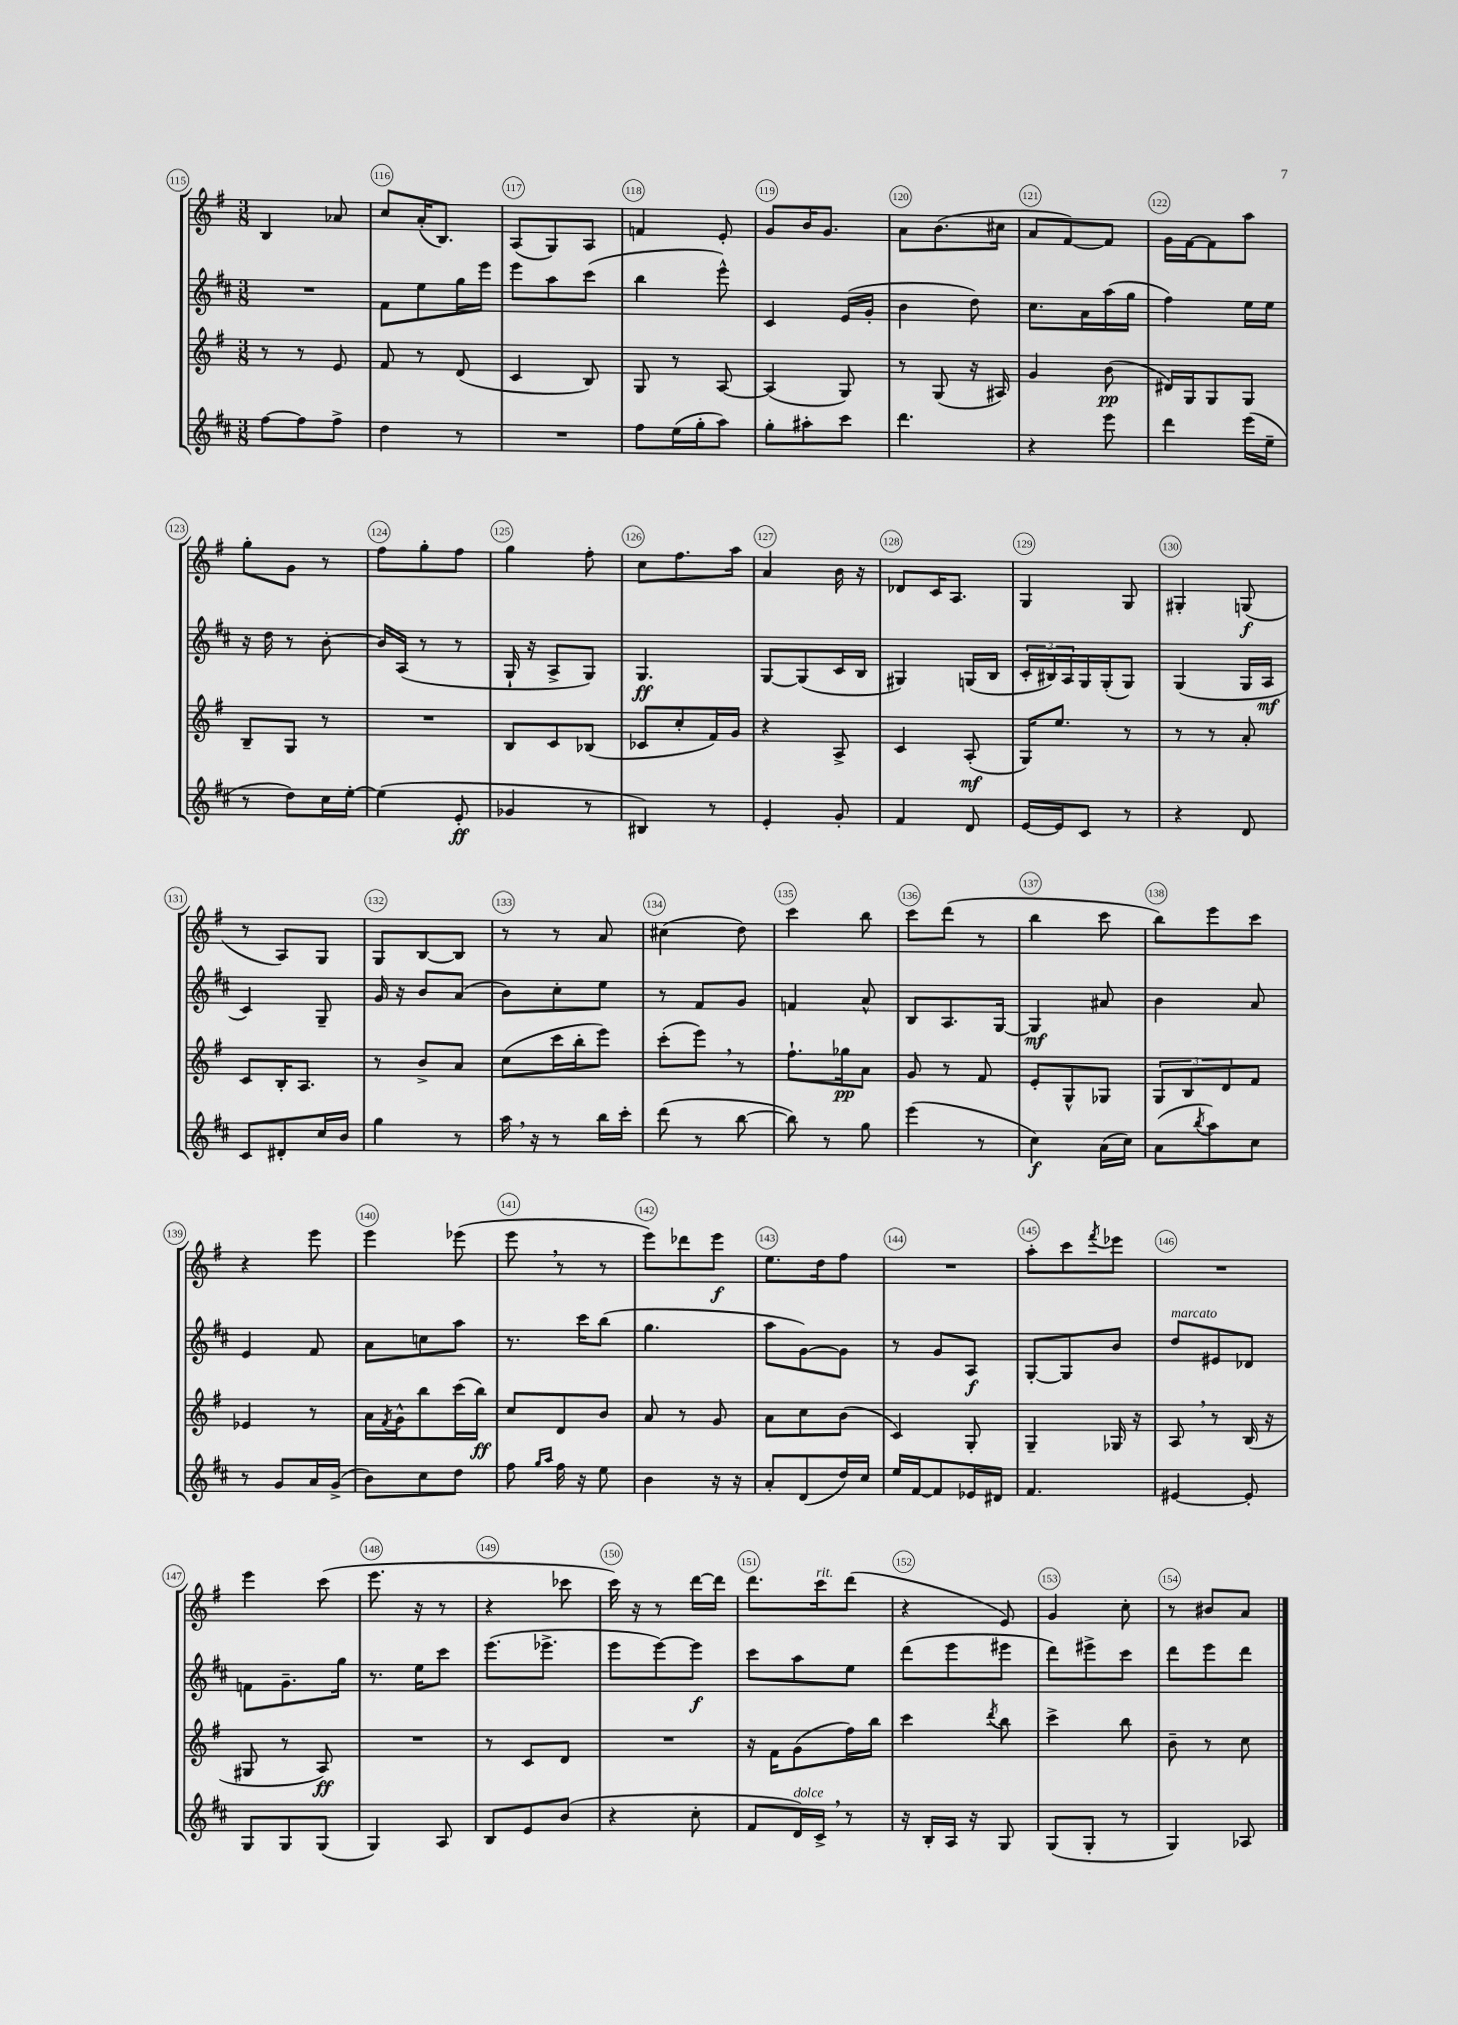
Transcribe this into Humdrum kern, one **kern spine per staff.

**kern	**dynam	**kern	**dynam	**kern	**dynam	**kern	**dynam
*part4	*part4	*part3	*part3	*part2	*part2	*part1	*part1
*staff4	*staff4	*staff3	*staff3	*staff2	*staff2	*staff1	*staff1
*clefG2	*	*clefG2	*	*clefG2	*	*clefG2	*
*k[f#c#]	*	*k[f#]	*	*k[f#c#]	*	*k[f#]	*
*M3/8	*	*M3/8	*	*M3/8	*	*M3/8	*
=115	=115	=115	=115	=115	=115	=115	=115
[8ff#\L	.	8r	.	4.r	.	4B/	.
8ff#\]	.	8r	.	.	.	.	.
8ff#^\J	.	8e/	.	.	.	8a-X/	.
=116	=116	=116	=116	=116	=116	=116	=116
4dd\	.	8f#/	.	8f#\L	.	8cc/L	.
.	.	8r	.	8ee\	.	(16a'/K	.
.	.	.	.	.	.	8.B/J)	.
8r	.	(8d/	.	16gg\L	.	.	.
.	.	.	.	16eee\JJ	.	.	.
=117	=117	=117	=117	=117	=117	=117	=117
4.r	.	4c/	.	8eee\L	.	(8A/L	.
.	.	.	.	8aa\	.	8G/)	.
.	.	8B/)	.	(8ccc#\J	.	8A/J	.
=118	=118	=118	=118	=118	=118	=118	=118
8ff#\L	.	8G/	.	4bb\	.	4fn/	.
(16ee\L	.	8r	.	.	.	.	.
16gg'\J	.	.	.	.	.	.	.
8aa\J)	.	[8A/	.	8eee^^\)	.	8e'/	.
=119	=119	=119	=119	=119	=119	=119	=119
8gg'\L	.	(4A/]	.	4c#/	.	8g/L	.
8aa#X'\	.	.	.	.	.	16b/K	.
.	.	.	.	.	.	8.g/J	.
8ccc#\J	.	8G/)	.	(16e/LL	.	.	.
.	.	.	.	16g'/JJ	.	.	.
=120	=120	=120	=120	=120	=120	=120	=120
4.ddd\	.	8r	.	4b\	.	8a\L	.
.	.	(8G/	.	.	.	(8.b\	.
.	.	16r	.	8dd\)	.	.	.
.	.	16A#X/)	.	.	.	16cc#X\Jk	.
=121	=121	=121	=121	=121	=121	=121	=121
4r	.	4g/	.	8.cc#\L	.	8a/L	.
.	.	.	.	.	.	[8f#/)	.
.	.	.	.	16a\L	.	.	.
8eee\	.	(8b\	pp	(16aa\	.	8f#/J]	.
.	.	.	.	16gg\JJ	.	.	.
=122	=122	=122	=122	=122	=122	=122	=122
4ddd\	.	16d#X/LL)	.	4ff#\)	.	16g\LL	.
.	.	16G/J	.	.	.	[16f#\J	.
.	.	8G/	.	.	.	8f#\]	.
(16eee\LL	.	8G/J	.	16ee\LL	.	8aa\J	.
16ee~\JJ	.	.	.	16ee\JJ	.	.	.
!!LO:LB:g=z
=123	=123	=123	=123	=123	=123	=123	=123
8r	.	8B~/L	.	16r	.	8gg'\L	.
.	.	.	.	16dd\	.	.	.
8dd\L)	.	8G/J	.	8r	.	8g\J	.
16cc#\L	.	8r	.	[8b'\	.	8r	.
[16ee'\JJ	.	.	.	.	.	.	.
=124	=124	=124	=124	=124	=124	=124	=124
(4ee\]	.	4.r	.	16b/LL]	.	8ff#\L	.
.	.	.	.	(16A/JJ	.	.	.
.	.	.	.	8r	.	8gg'\	.
8e'/	ff	.	.	8r	.	8ff#\J	.
=125	=125	=125	=125	=125	=125	=125	=125
4g-X/	.	8B/L	.	16G`/	.	4gg\	.
.	.	.	.	16r	.	.	.
.	.	8c/	.	8A^/L	.	.	.
8r	.	(8B-X/J	.	8G/J)	.	8ff#'\	.
=126	=126	=126	=126	=126	=126	=126	=126
4B#X/)	.	8c-X/L	.	4.G/	ff	8cc\L	.
.	.	8cc'/	.	.	.	8.ff#\	.
8r	.	16f#/L)	.	.	.	.	.
.	.	16g/JJ	.	.	.	16aa\Jk	.
=127	=127	=127	=127	=127	=127	=127	=127
4e'/	.	4r	.	[8G/L	.	4a/	.
.	.	.	.	(8G/]	.	.	.
8g'/	.	8A^/	.	16c#/L	.	16b\	.
.	.	.	.	16B/JJ	.	16r	.
=128	=128	=128	=128	=128	=128	=128	=128
4f#/	.	4c/	.	4G#X/)	.	8d-X/L	.
.	.	.	.	.	.	16c/K	.
.	.	.	.	.	.	8.A/J	.
8d/	.	(8A'/	mf	(16Gn/LL	.	.	.
.	.	.	.	16B/JJ	.	.	.
=129	=129	=129	=129	=129	=129	=129	=129
[16e/LL	.	16G/KL)	.	24c#'/LL	.	4G/	.
.	.	.	.	24B#X/)	.	.	.
16e/J]	.	8.ee/J	.	.	.	.	.
.	.	.	.	24A/	.	.	.
8c#/J	.	.	.	16G/	.	.	.
.	.	.	.	(16G'/J	.	.	.
8r	.	8r	.	8G/J)	.	8G/	.
=130	=130	=130	=130	=130	=130	=130	=130
4r	.	8r	.	(4G/	.	4G#X'/	.
.	.	8r	.	.	.	.	.
8d/	.	8a'/	.	16G/LL	.	(8Gn/	f
.	.	.	.	16A/JJ	mf	.	.
!!LO:LB:g=z
=131	=131	=131	=131	=131	=131	=131	=131
8c#/L	.	8c/L	.	4c#/)	.	8r	.
8d#X'/	.	16B'/K	.	.	.	8A/L)	.
.	.	8.A/J	.	.	.	.	.
16cc#/L	.	.	.	8G~/	.	8G/J	.
16b/JJ	.	.	.	.	.	.	.
=132	=132	=132	=132	=132	=132	=132	=132
4gg\	.	8r	.	16g/	.	8G/L	.
.	.	.	.	16r	.	.	.
.	.	8b^/L	.	8b/L	.	[8B/	.
8r	.	8a/J	.	(8a/J	.	8B/J]	.
=133	=133	=133	=133	=133	=133	=133	=133
16aa,\	.	(8cc\L	.	8b\L)	.	8r	.
16r	.	.	.	.	.	.	.
8r	.	16ccc\L	.	8cc#'\	.	8r	.
.	.	16bb'\J	.	.	.	.	.
16bb\LL	.	8eee\J)	.	8ee\J	.	8a/	.
16ccc#'\JJ	.	.	.	.	.	.	.
=134	=134	=134	=134	=134	=134	=134	=134
(8ddd\	.	(8ccc'\L	.	8r	.	(4cc#X\	.
8r	.	8eee,\J)	.	8f#/L	.	.	.
[8bb\	.	8r	.	8g/J	.	8dd\)	.
=135	=135	=135	=135	=135	=135	=135	=135
8bb\])	.	8.ff#`\L	.	4fn/	.	4ccc\	.
8r	.	.	.	.	.	.	.
.	.	16gg-X\k	pp	.	.	.	.
8gg\	.	8a\J	.	8a^^/	.	8bb\	.
=136	=136	=136	=136	=136	=136	=136	=136
(4eee\	.	8g/	.	8B/L	.	8ccc\L	.
.	.	8r	.	8.A/	.	(8ddd\J	.
8r	.	8f#/	.	.	.	8r	.
.	.	.	.	[16G/Jk	.	.	.
=137	=137	=137	=137	=137	=137	=137	=137
4cc#\)	f	8e'/L	.	4G/]	mf	4bb\	.
.	.	8G^^/	.	.	.	.	.
(16a\LL	.	8G-X/J	.	8a#X/	.	8ccc\	.
16cc#\JJ)	.	.	.	.	.	.	.
=138	=138	=138	=138	=138	=138	=138	=138
(8a\L	.	12G/L	.	4b\	.	8bb\L)	.
.	.	12B/	.	.	.	.	.
8qbb/	.	.	.	.	.	.	.
8aa\)	.	.	.	.	.	8eee\	.
.	.	12d/	.	.	.	.	.
8cc#\J	.	8f#/J	.	8a/	.	8ccc\J	.
!!LO:LB:g=z
=139	=139	=139	=139	=139	=139	=139	=139
8r	.	4e-X/	.	4e/	.	4r	.
8g/L	.	.	.	.	.	.	.
16a/L	.	8r	.	8f#/	.	8eee\	.
(16g^/JJ	.	.	.	.	.	.	.
=140	=140	=140	=140	=140	=140	=140	=140
8b\L)	.	16a\LL	.	8a\L	.	4eee\	.
.	.	8qf#/	.	.	.	.	.
.	.	16g^^\J	.	.	.	.	.
8cc#\	.	8bb\	.	8ccn\	.	.	.
8dd\J	.	(16ccc\L	.	8aa\J	.	(8eee-X\	.
.	.	16bb\JJ)	ff	.	.	.	.
=141	=141	=141	=141	=141	=141	=141	=141
8ff#\	.	8cc/L	.	8.r	.	8eee,\	.
16qqgg/LL	.	.	.	.	.	.	.
16qqaa/JJ	.	.	.	.	.	.	.
16ff#\	.	8d/	.	.	.	8r	.
16r	.	.	.	16ccc#\KL	.	.	.
8ee\	.	8b/J	.	(8bb\J	.	8r	.
=142	=142	=142	=142	=142	=142	=142	=142
4b\	.	8a/	.	4.gg\	.	8eee\L)	.
.	.	8r	.	.	.	8ddd-X\	.
16r	.	8g/	.	.	.	8eee\J	f
16r	.	.	.	.	.	.	.
=143	=143	=143	=143	=143	=143	=143	=143
8a'/L	.	8a\L	.	8aa\L	.	8.ee\L	.
(8d/	.	8cc\	.	[8g\)	.	.	.
.	.	.	.	.	.	16dd\k	.
16dd/L)	.	(8b\J	.	8g\J]	.	8ff#\J	.
16cc#/JJ	.	.	.	.	.	.	.
=144	=144	=144	=144	=144	=144	=144	=144
16ee/LL	.	4c/)	.	8r	.	4.r	.
[16f#/J	.	.	.	.	.	.	.
8f#/]	.	.	.	8g/L	.	.	.
16e-X/L	.	8G'/	.	8A/J	f	.	.
16d#X/JJ	.	.	.	.	.	.	.
=145	=145	=145	=145	=145	=145	=145	=145
4.f#/	.	4G~/	.	[8G'/L	.	8aa'\L	.
.	.	.	.	8G/]	.	8ccc\	.
.	.	.	.	.	.	8qfff#/	.
.	.	16G-X/	.	8b/J	.	8eee-X\J	.
.	.	16r	.	.	.	.	.
=146	=146	=146	=146	=146	=146	=146	=146
!	!	!	!	!LO:TX:a:i:t=marcato	!	!	!
[4e#X/	.	8A,/	.	8dd/L	.	4.r	.
.	.	8r	.	8e#X/	.	.	.
8e#'/]	.	(16B/	.	8d-X/J	.	.	.
.	.	16r	.	.	.	.	.
!!LO:LB:g=z
=147	=147	=147	=147	=147	=147	=147	=147
8G/L	.	8G#X/	.	8fn\L	.	4eee\	.
8G/	.	8r	.	8.g~\	.	.	.
(8G/J	.	8A/)	ff	.	.	(8ccc\	.
.	.	.	.	16gg\Jk	.	.	.
=148	=148	=148	=148	=148	=148	=148	=148
4G/)	.	4.r	.	8.r	.	8.eee\	.
.	.	.	.	16ee\KL	.	16r	.
8A/	.	.	.	8ccc#\J	.	8r	.
=149	=149	=149	=149	=149	=149	=149	=149
8B/L	.	8r	.	(8.eee\L	.	4r	.
8e/	.	8c/L	.	.	.	.	.
.	.	.	.	8.eee-X^\J	.	.	.
(8b/J	.	8d/J	.	.	.	8ccc-X\	.
=150	=150	=150	=150	=150	=150	=150	=150
4r	.	4.r	.	8eee\L	.	16ccc\)	.
.	.	.	.	.	.	16r	.
.	.	.	.	[8eee\)	.	8r	.
8cc#'\	.	.	.	8eee\J]	f	[16ddd\LL	.
.	.	.	.	.	.	16ddd\JJ]	.
=151	=151	=151	=151	=151	=151	=151	=151
8f#/L	.	16r	.	8ccc#\L	.	8.ddd\L	.
.	.	16f#\KL	.	.	.	.	.
!LO:TX:a:i:t=dolce	!	!	!	!	!	!	!
16d/L)	.	(8g\	.	8aa\	.	.	.
!	!	!	!	!	!	!LO:TX:a:i:t=rit.	!
16c#^,/JJ	.	.	.	.	.	16ccc\k	.
8r	.	16ff#\L)	.	8ee\J	.	(8ddd\J	.
.	.	16bb\JJ	.	.	.	.	.
=152	=152	=152	=152	=152	=152	=152	=152
16r	.	4ccc\	.	(8ddd\L	.	4r	.
16B'/LL	.	.	.	.	.	.	.
16A/JJ	.	.	.	8eee\	.	.	.
16r	.	.	.	.	.	.	.
.	.	8qddd/	.	.	.	.	.
8G/	.	8bb\	.	8eee#X\J	.	8e/)	.
=153	=153	=153	=153	=153	=153	=153	=153
(8G/L	.	4ccc^\	.	8ddd\L)	.	4g/	.
8G'/J	.	.	.	8eee#X^\	.	.	.
8r	.	8bb\	.	8ccc#\J	.	8cc'\	.
=154	=154	=154	=154	=154	=154	=154	=154
4G/)	.	8b~\	.	8ddd\L	.	8r	.
.	.	8r	.	8eee\	.	8b#X/L	.
8A-X/	.	8cc\	.	8ddd\J	.	8a/J	.
==	==	==	==	==	==	==	==
*-	*-	*-	*-	*-	*-	*-	*-
